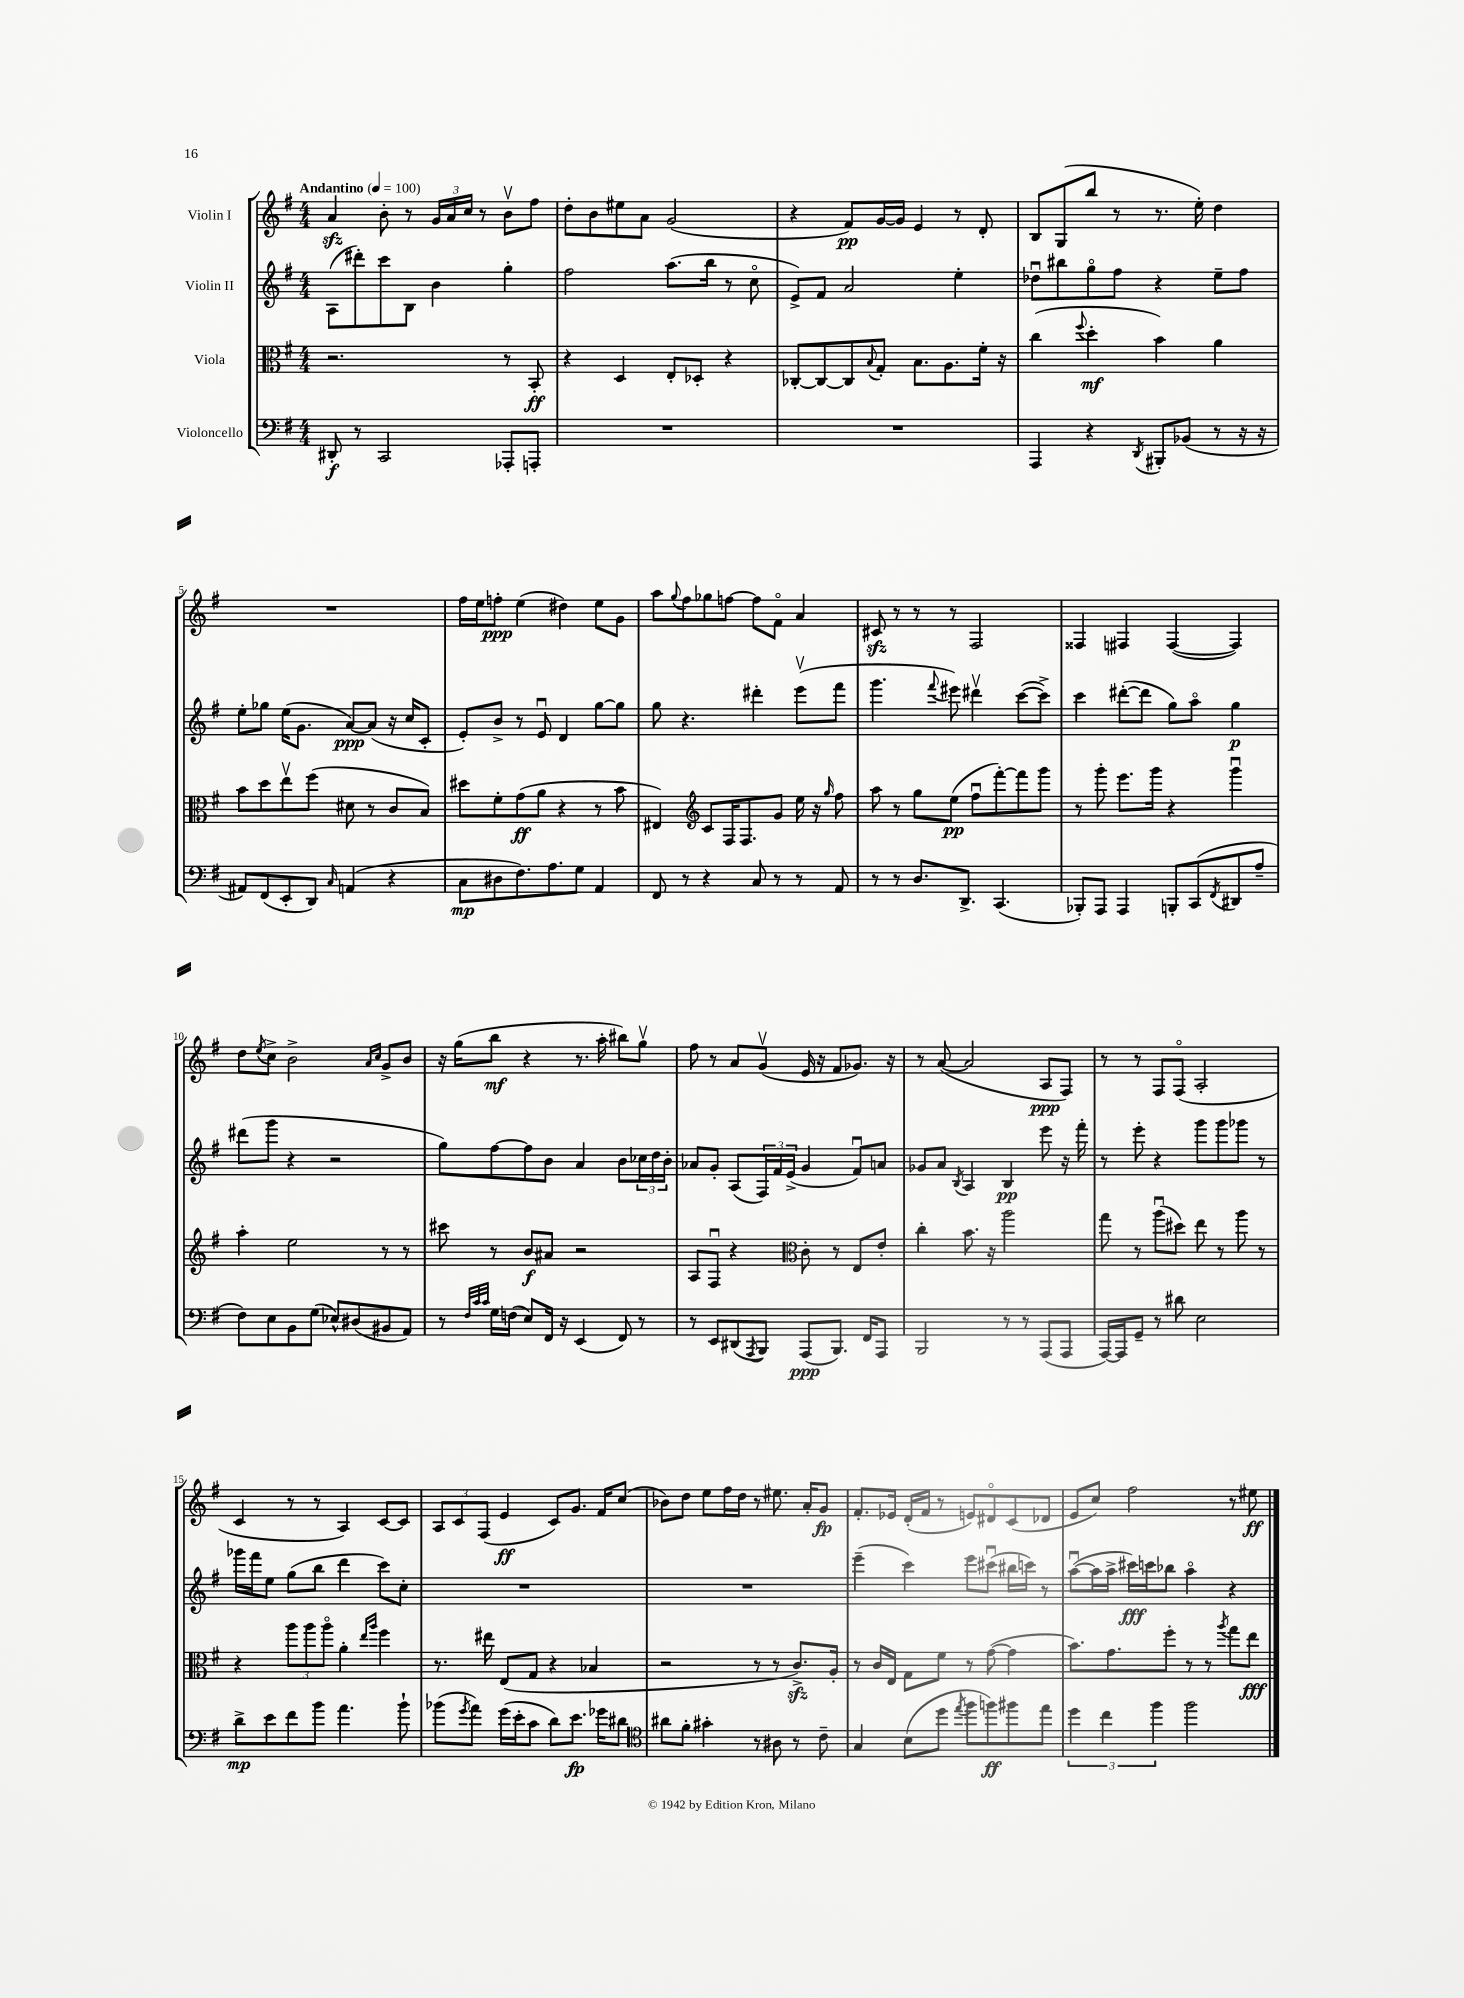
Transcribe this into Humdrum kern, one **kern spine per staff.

**kern	**dynam	**kern	**dynam	**kern	**dynam	**kern	**dynam
*part4	*part4	*part3	*part3	*part2	*part2	*part1	*part1
*staff4	*staff4	*staff3	*staff3	*staff2	*staff2	*staff1	*staff1
*I"Violoncello	*	*I"Viola	*	*I"Violin II	*	*I"Violin I	*
*clefF4	*	*clefC3	*	*clefG2	*	*clefG2	*
*k[f#]	*	*k[f#]	*	*k[f#]	*	*k[f#]	*
*M4/4	*	*M4/4	*	*M4/4	*	*M4/4	*
*MM100	*	*MM100	*	*MM100	*	*MM100	*
=1	=1	=1	=1	=1	=1	=1	=1
!	!	!	!	!	!	!LO:TX:a:B:t=Andantino	!
8DD#X'/	f	2.r	.	(8A\L	.	4azz/	.
8r	.	.	.	8ddd#X'\)	.	.	.
2CC/	.	.	.	8ccc\	.	8b'\	.
.	.	.	.	8B\J	.	8r	.
.	.	.	.	4b\	.	24g/LL	.
.	.	.	.	.	.	24a/	.
.	.	.	.	.	.	24cc/JJ	.
.	.	.	.	.	.	8r	.
8AAA-X'/L	.	8r	.	4gg'\	.	8bv\L	.
8AAAn'/J	.	8BB'/	ff	.	.	8ff#\J	.
=2	=2	=2	=2	=2	=2	=2	=2
1r	.	4r	.	2ff#\	.	8dd'\L	.
.	.	.	.	.	.	8b\	.
.	.	4D/	.	.	.	8ee#X\	.
.	.	.	.	.	.	8a\J	.
.	.	8E'/L	.	(8.aa\L	.	(2g/	.
.	.	8D-X'/J	.	.	.	.	.
.	.	.	.	16bb\Jk	.	.	.
.	.	4r	.	8r	.	.	.
.	.	.	.	8cc\	.	.	.
=3	=3	=3	=3	=3	=3	=3	=3
1r	.	[8C-X'/L	.	8e^/L)	.	4r	.
.	.	8C-/_	.	8f#/J	.	.	.
.	.	8C-/]	.	2a/	.	8f#/L)	pp
.	.	8qqB/	.	.	.	.	.
.	.	8G'/J	.	.	.	[16g/L	.
.	.	.	.	.	.	16g/JJ]	.
.	.	8.B\L	.	.	.	4e/	.
.	.	8.A\	.	.	.	.	.
.	.	.	.	4ee'\	.	8r	.
.	.	16f#'\Jk	.	.	.	8d'/	.
.	.	16r	.	.	.	.	.
=4	=4	=4	=4	=4	=4	=4	=4
4AAA/	.	(4cc\	.	8dd-Xu\L	.	8B/L	.
.	.	.	.	8bb#X\	.	(8G/	.
.	.	8qqff#/	.	.	.	.	.
4r	.	4dd'\	mf	8gg\	.	8bb/J	.
.	.	.	.	8ff#\J	.	8r	.
8qDD/	.	.	.	.	.	.	.
8BBB#X'/L	.	4b\)	.	4r	.	8.r	.
(8BB-X/J	.	.	.	.	.	.	.
.	.	.	.	.	.	16ee'\)	.
8r	.	4a\	.	8ee~\L	.	4dd\	.
16r	.	.	.	8ff#\J	.	.	.
16r	.	.	.	.	.	.	.
!!LO:LB:g=z
=5	=5	=5	=5	=5	=5	=5	=5
8AA#X/L)	.	8b\L	.	8ee'\L	.	1r	.
(8FF#/	.	8dd\	.	8gg-X\J	.	.	.
8EE'/	.	8eev\	.	(16ee\KL	.	.	.
.	.	.	.	8.g\J	.	.	.
8DD/J)	.	(8ff#\J	.	.	.	.	.
16qqC/	.	.	.	.	.	.	.
(4AAn/	.	8d#X\	.	[8a/L)	ppp	.	.
.	.	8r	.	(8a/J]	.	.	.
4r	.	8c/L	.	16r	.	.	.
.	.	.	.	16cc/KL	.	.	.
.	.	8B/J)	.	8c'/J	.	.	.
=6	=6	=6	=6	=6	=6	=6	=6
8C\L	mp	8dd#X\L	.	8e'/L)	.	16ff#\LL	.
.	.	.	.	.	.	16ee\J	.
8D#X\	.	8f#'\	.	8b^/J	.	8ffn'\J	ppp
8.F#\)	.	(8g\	ff	8r	.	(4ee\	.
.	.	8a\J	.	8eu/	.	.	.
8.A\	.	.	.	.	.	.	.
.	.	4r	.	4d/	.	4dd#X\)	.
8G\J	.	.	.	.	.	.	.
4AA/	.	8r	.	[8gg\L	.	8ee\L	.
.	.	8b\	.	8gg\J]	.	8g\J	.
=7	=7	=7	=7	=7	=7	=7	=7
8FF#/	.	4E#X/)	.	8gg\	.	8aa\L	.
.	.	.	.	.	.	8qqgg/	.
8r	.	.	.	4.r	.	8ff#\	.
*	*	*clefG2	*	*	*	*	*
4r	.	8c/L	.	.	.	8gg-X\	.
.	.	16F#/K	.	.	.	[8ffn\J	.
.	.	8.F#/	.	.	.	.	.
8C/	.	.	.	4ddd#X'\	.	8ff\L]	.
8r	.	8g/J	.	.	.	8f#\J	.
8r	.	16ee\	.	(8eeev\L	.	4a/	.
.	.	16r	.	.	.	.	.
.	.	16qqgg/	.	.	.	.	.
8AA/	.	8ff#\	.	8fff#\J	.	.	.
=8	=8	=8	=8	=8	=8	=8	=8
8r	.	8aa\	.	4.ggg\	.	8c#Xzz/	.
8r	.	8r	.	.	.	8r	.
8.D/L	.	8gg\L	.	.	.	8r	.
.	.	.	.	8qqfff#/	.	.	.
.	.	(8ee\J	pp	8eee#X\)	.	8r	.
8.DD^/J	.	.	.	.	.	.	.
.	.	8ff#u\L	.	4ddd#Xv\	.	2F#/	.
(4.CC/	.	[8fff#'\)	.	.	.	.	.
.	.	8fff#\]	.	([8ccc\L	.	.	.
.	.	8ggg\J	.	8ccc^\J])	.	.	.
=9	=9	=9	=9	=9	=9	=9	=9
8BBB-X'/L)	.	8r	.	4ccc\	.	4F##X/	.
8AAA/J	.	8ggg'\	.	.	.	.	.
4AAA/	.	8.eee\L	.	([8ddd#X'\L	.	4F#X/	.
.	.	.	.	8ddd#\J]	.	.	.
.	.	16ggg\Jk	.	.	.	.	.
8BBBn'/L	.	4r	.	8gg\L)	.	([4F#/	.
(8CC/	.	.	.	8aa\J	.	.	.
8qFF#/	.	.	.	.	.	.	.
8DD#X/	.	4gggu\	.	4gg\	p	4F#/])	.
8A~/J	.	.	.	.	.	.	.
!!LO:LB:g=z
=10	=10	=10	=10	=10	=10	=10	=10
8F#\L)	.	4aa'\	.	(8ddd#X\L	.	8dd\L	.
.	.	.	.	.	.	8qee/	.
8E\	.	.	.	8ggg\J	.	8cc^\J	.
8BB\	.	2ee\	.	4r	.	2b^\	.
(8G\J	.	.	.	.	.	.	.
8E-X^^/L)	.	.	.	2r	.	.	.
(8D#X/	.	.	.	.	.	.	.
.	.	.	.	.	.	16qqa/LL	.
.	.	.	.	.	.	16qqcc/JJ	.
8BB#X/	.	8r	.	.	.	8g^/L	.
8AA/J)	.	8r	.	.	.	8b/J	.
=11	=11	=11	=11	=11	=11	=11	=11
8r	.	8ccc#X\	.	8gg\L)	.	16r	.
.	.	.	.	.	.	(16gg\KL	.
32qqF#/LLL	.	.	.	.	.	.	.
32qqc/	.	.	.	.	.	.	.
32qqc/JJJ	.	.	.	.	.	.	.
16G\LL	.	8r	.	[8ff#\	.	8bb\J	mf
(16Fn\JJ	.	.	.	.	.	.	.
8E/L)	.	8b/L	f	8ff#\]	.	4r	.
16FF#/Jk	.	8a#X/J	.	8b\J	.	.	.
16r	.	.	.	.	.	.	.
(4EE/	.	2r	.	4a/	.	8.r	.
.	.	.	.	.	.	16aa'\	.
8FF#/)	.	.	.	8b\L	.	8bb#X\L)	.
8r	.	.	.	24cc-X\L	.	8ggv\J	.
.	.	.	.	24dd\	.	.	.
.	.	.	.	24b'\JJ	.	.	.
=12	=12	=12	=12	=12	=12	=12	=12
8r	.	8A/L	.	8a-X/L	.	8ff#\	.
8EE/L	.	8F#u/J	.	8g'/J	.	8r	.
(8DD#X/	.	4r	.	(8A/L	.	8a/L	.
8qAAA/	.	.	.	.	.	.	.
8BBB/J)	.	.	.	24F#/L)	.	(8gv/J	.
.	.	.	.	24f#/	.	.	.
.	.	.	.	(24e^/JJ	.	.	.
*	*	*clefC3	*	*	*	*	*
(8AAA/L	ppp	8c'\	.	4g/	.	16e/	.
.	.	.	.	.	.	16r	.
8.BBB/J)	.	8r	.	.	.	8f#/L	.
.	.	8E/L	.	8f#u/L)	.	8.g-X/J)	.
16FF#/KL	.	.	.	.	.	.	.
8AAA/J	.	8e'/J	.	8an/J	.	.	.
.	.	.	.	.	.	16r	.
=13	=13	=13	=13	=13	=13	=13	=13
2BBB/	.	4cc'\	.	8g-X/L	.	8r	.
.	.	.	.	8a/J	.	([8a/	.
.	.	.	.	8qB/	.	.	.
.	.	8.b\	.	4A/	.	2a/]	.
.	.	16r	.	.	.	.	.
8r	.	2aa\	.	4B/	pp	.	.
8r	.	.	.	.	.	.	.
(8AAA/L	.	.	.	8eee\	.	8A/L	ppp
8AAA/J	.	.	.	16r	.	8F#/J)	.
.	.	.	.	16fff#'\	.	.	.
=14	=14	=14	=14	=14	=14	=14	=14
[16AAA/LL)	.	8gg\	.	8r	.	8r	.
16AAA/J]	.	.	.	.	.	.	.
8GG~/J	.	8r	.	8eee'\	.	8r	.
8r	.	(8aau\L	.	4r	.	8F#/L	.
8d#X\	.	8dd#X\J)	.	.	.	(8F#/J	.
2E\	.	8ee\	.	8ggg\L	.	2A'/	.
.	.	8r	.	8ggg\	.	.	.
.	.	8aa\	.	8ggg-X\J	.	.	.
.	.	8r	.	8r	.	.	.
!!LO:LB:g=z
=15	=15	=15	=15	=15	=15	=15	=15
8d^\L	mp	4r	.	16ggg-X\LL	.	4c/	.
.	.	.	.	16fff#\J	.	.	.
8e\	.	.	.	8ee\J	.	.	.
8f#\	.	12aa\L	.	(8gg\L	.	8r	.
.	.	12aa\	.	.	.	.	.
8b\J	.	.	.	8bb\J	.	8r	.
.	.	12aa\J	.	.	.	.	.
4.a\	.	4a'\	.	4ddd\	.	4A/)	.
.	.	16qqee/LL	.	.	.	.	.
.	.	16qqaa/JJ	.	.	.	.	.
.	.	4ff#\	.	8ccc\L)	.	[8c/L	.
8b`\	.	.	.	8cc'\J	.	8c/J]	.
=16	=16	=16	=16	=16	=16	=16	=16
(8b-X\L	.	8.r	.	1r	.	12A/L	.
.	.	.	.	.	.	12c/	.
8qg/	.	.	.	.	.	.	.
8a\J)	.	.	.	.	.	.	.
.	.	.	.	.	.	(12F#/J	.
.	.	16ee#X\	.	.	.	.	.
(16g\LL	.	(8E/L	.	.	.	4e/	ff
16e'\J	.	.	.	.	.	.	.
8c\J	.	8G/J	.	.	.	.	.
8d\L)	.	4r	.	.	.	8c/L)	.
8.e\J	fp	.	.	.	.	8.g/J	.
.	.	4B-X/	.	.	.	.	.
16g-X\KL	.	.	.	.	.	16f#/KL	.
8d#X\J	.	.	.	.	.	(8cc/J	.
=17	=17	=17	=17	=17	=17	=17	=17
*clefC4	*	*	*	*	*	*	*
8a#X\L	.	2r	.	1r	.	8b-X\L)	.
8f#'\J	.	.	.	.	.	8dd\J	.
4g#X'\	.	.	.	.	.	8ee\L	.
.	.	.	.	.	.	16ff#\L	.
.	.	.	.	.	.	16dd\JJ	.
8r	.	8r	.	.	.	8r	.
8A#X\	.	8r	.	.	.	8.ee#X\	.
8r	.	8.czz^/L)	.	.	.	.	.
.	.	.	.	.	.	16a'/KL	.
8c~\	.	.	.	.	.	8g/J	fp
.	.	16A'/Jk	.	.	.	.	.
=18	=18	=18	=18	=18	=18	=18	=18
4G/	.	8r	.	(4eee~\	.	8.f#'/L	.
.	.	16c/LL	.	.	.	.	.
.	.	16E/JJ	.	.	.	16e-X/Jk	.
(8B\L	.	8G\L	.	4ccc\)	.	(16d'/LL	.
.	.	.	.	.	.	16f#/JJ	.
8dd\J	.	8f#\J	.	.	.	8r	.
8qee/	.	.	.	.	.	.	.
8ff#\L	.	8r	.	8eee\L	.	8en/L)	.
8ffn\)	ff	([8g\	.	(8ccc#Xu\J	.	8d#X/	.
8ff#X\	.	4g\]	.	16bb#X\LL	.	(8c/	.
.	.	.	.	16cccn\JJ)	.	.	.
8ee\J	.	.	.	8r	.	8d-X/J	.
=19	=19	=19	=19	=19	=19	=19	=19
6dd\	.	8.b\L)	.	([8aau\L	.	8e/L	.
.	.	.	.	16aa\L]	.	8cc/J)	.
6cc\	.	.	.	.	.	.	.
.	.	8.g\	.	16aa^\JJ	.	.	.
.	.	.	.	16ccc#X\LL)	fff	2ff#\	.
.	.	.	.	16cccn\J	.	.	.
6ff#\	.	.	.	.	.	.	.
.	.	8ff#'\J	.	8bb-X\J	.	.	.
2ff#\	.	8r	.	4aa\	.	.	.
.	.	8r	.	.	.	.	.
.	.	8qaa/	.	.	.	.	.
.	.	8gg\L	.	4r	.	8r	.
.	.	8ee\J	fff	.	.	8ee#X\	ff
==	==	==	==	==	==	==	==
*-	*-	*-	*-	*-	*-	*-	*-
